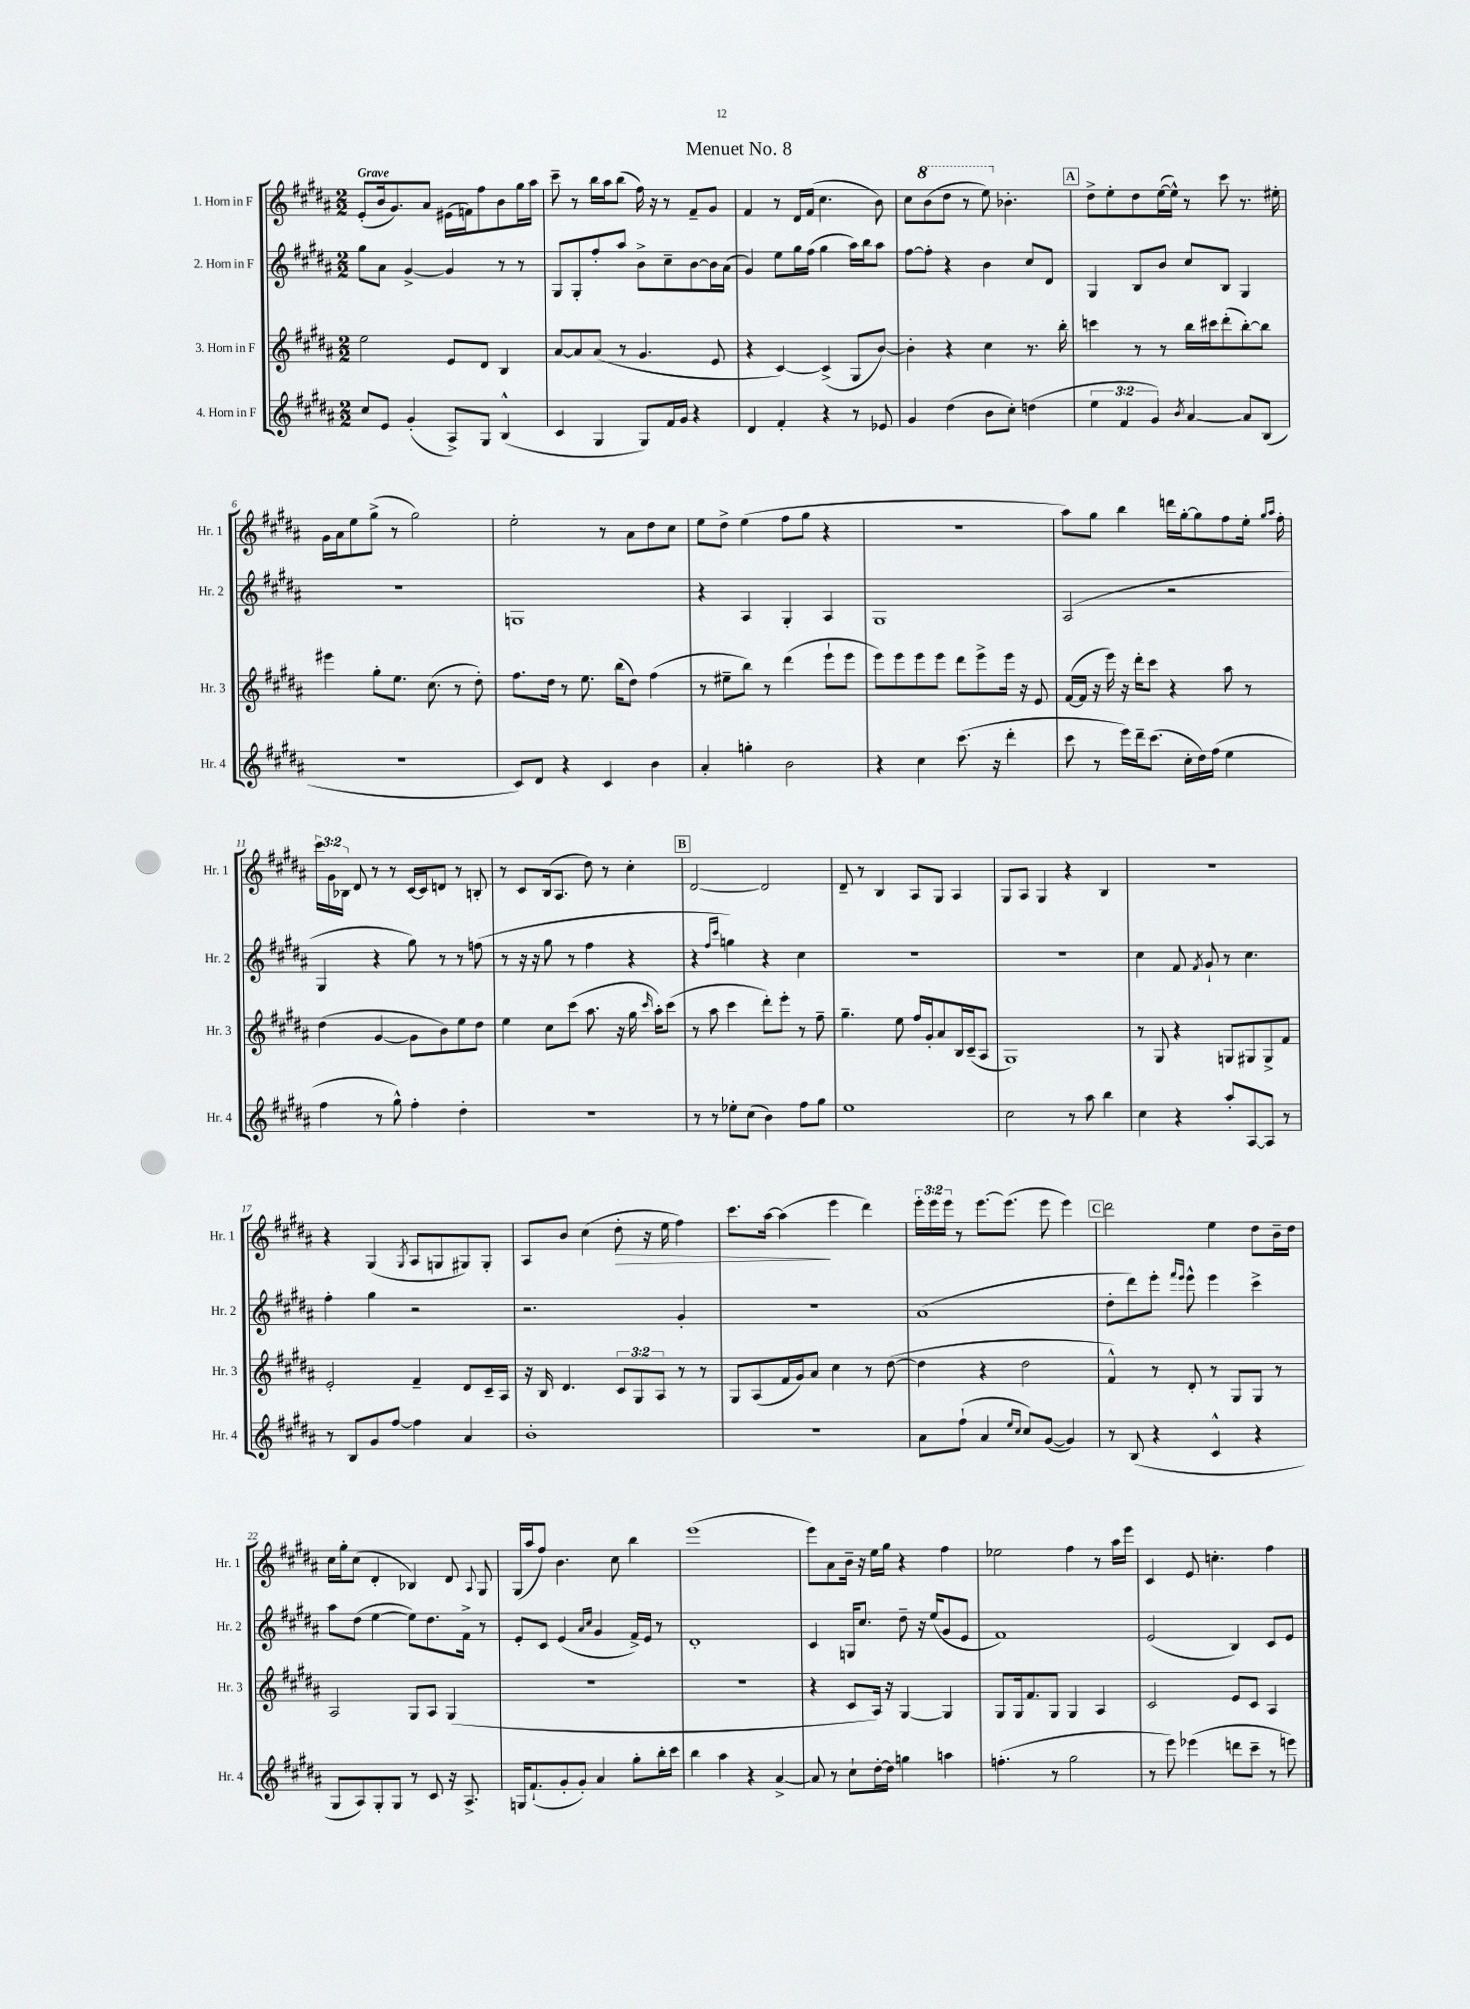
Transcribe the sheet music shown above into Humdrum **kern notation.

**kern	**kern	**kern	**kern	**dynam
*part4	*part3	*part2	*part1	*part1
*staff4	*staff3	*staff2	*staff1	*staff1
*I"4. Horn in F	*I"3. Horn in F	*I"2. Horn in F	*I"1. Horn in F	*
*I'Hr. 4	*I'Hr. 3	*I'Hr. 2	*I'Hr. 1	*
*clefG2	*clefG2	*clefG2	*clefG2	*
*k[f#c#g#d#a#]	*k[f#c#g#d#a#]	*k[f#c#g#d#a#]	*k[f#c#g#d#a#]	*
*M2/2	*M2/2	*M2/2	*M2/2	*
=1	=1	=1	=1	=1
!	!	!	!LO:TX:a:B:t=Grave	!
8cc#/L	2ee\	8gg#\L	(8e'/L	.
8e/J	.	8a#\J	16b/k	.
.	.	.	8.g#/)	.
(4g#'/	.	[4g#^/	.	.
.	.	.	8a#/J	.
8A#^/L)	8e/L	4g#/]	(16e#X\LL	.
.	.	.	16fn\J)	.
8G#/J	8d#/J	.	8ff#\	.
(4B^^/	4B/	8r	8b\	.
.	.	8r	16gg#\L	.
.	.	.	16aa#\JJ	.
=2	=2	=2	=2	=2
4c#/	[8a#/L	8G#/L	8ccc#~\	.
.	8a#/]	8G#'/	8r	.
4G#/	(8a#/J	8ff#'/	16bb\LL	.
.	.	.	16aa#\J	.
.	8r	8aa#/J	(8bb\J	.
8G#/L)	4.g#/	8b^\L	16ff#\)	.
.	.	.	16r	.
16f#/L	.	8cc#~\	8r	.
16g#/JJ	.	.	.	.
4r	.	[8b\	8f#~/L	.
.	8e/	16b\L]	8g#/J	.
.	.	(16a#\JJ	.	.
=3	=3	=3	=3	=3
4d#/	4r	4g#/)	4f#/	.
4f#'/	[4c#/)	8ee\L	8r	.
.	.	16gg#\L	16d#/LL	.
.	.	(16ff#\JJ	(16f#/JJ	.
4r	(4c#^/]	4gg#\	4.cc#\	.
8r	8G#/L	16aa#\LL)	.	.
.	.	16bb\J	.	.
8e-X/	[8b/J)	8aa#\J	8b\)	.
=4	=4	=4	=4	=4
4g#/	4b'\]	[8ff#\L	8cc#\L	.
*	*	*	*8va	*
.	.	8ff#'\J]	(8bb\	.
(4dd#\	4r	4r	8ddd#\J	.
.	.	.	8r	.
8b\L	4cc#\	4b\	8eee\)	.
*	*	*	*X8va	*
8cc#'\J)	.	.	4.b-X'\	.
(4ddn\	8.r	8cc#/L	.	.
.	.	8d#/J	.	.
.	16bb'\	.	.	.
!!LO:REH:place=s1:t=A
=5	=5	=5	=5	=5
6ee\	4cccn\	4G#/	8dd#^\L	.
.	.	.	8ee'\	.
6f#/	.	.	.	.
.	8r	8B/L	8dd#\	.
6g#/)	.	.	.	.
.	8r	8b/J	([16ee\L	.
.	.	.	16ee^^\JJ])	.
8qb/	.	.	.	.
[4a#/	16bb\LL	8cc#/L	8r	.
.	16ccc#X\J	.	.	.
.	(8ddd#'\	8B/J	8ccc#\	.
8a#/L]	[8bb'\)	4G#/	8.r	.
(8B/J	8bb\J]	.	.	.
.	.	.	16ee#X'\	.
!!LO:LB:g=z
=6	=6	=6	=6	=6
1r	4eee#X\	1r	16g#\LL	.
.	.	.	16a#\J	.
.	.	.	8ee\	.
.	8gg#'\L	.	(8gg#^\J	.
.	8.ee\J	.	8r	.
.	.	.	2gg#\)	.
.	(8.cc#\	.	.	.
.	8r	.	.	.
.	8dd#'\)	.	.	.
=7	=7	=7	=7	=7
8c#/L)	8.ff#\L	1Gn	2ee'\	.
8d#/J	.	.	.	.
.	16dd#\Jk	.	.	.
4r	8r	.	.	.
.	8.ee\	.	.	.
4c#/	.	.	8r	.
.	(16bb\KL	.	.	.
.	8dd#\J)	.	8a#\L	.
4b\	(4ff#\	.	8dd#\	.
.	.	.	8cc#\J	.
=8	=8	=8	=8	=8
4a#'/	8r	4r	8ee\L	.
.	8ee#X~\L	.	8dd#^\J	.
4ggn'\	8bb\J)	4A#/	(4ee\	.
.	8r	.	.	.
2b\	(4ddd#\	4G#'/	8ff#\L	.
.	.	.	8gg#\J	.
.	8eee`\L	4A#/	4r	.
.	8eee\J	.	.	.
=9	=9	=9	=9	=9
4r	8eee\L)	1G#	1r	.
.	8eee\	.	.	.
4cc#\	8eee\	.	.	.
.	8eee\J	.	.	.
(8.ccc#\	8ddd#\L	.	.	.
.	8eee^\	.	.	.
16r	.	.	.	.
4ddd#'\	16eee\Jk	.	.	.
.	16r	.	.	.
.	8e/	.	.	.
=10	=10	=10	=10	=10
8ccc#\	([16f#/LL	(2A#/	8aa#\L)	.
.	16f#/JJ]	.	.	.
8r	16r	.	8gg#\J	.
.	16eee\)	.	.	.
16eee\LL)	16r	.	4bb\	.
16ddd#~\J	16ddd#'\KL	.	.	.
(8.ccc#\J	8ccc#\J	.	.	.
.	4r	2r	16dddn\LL	.
16cc#'\LL	.	.	[16gg#'\J	.
16dd#\)	.	.	8gg#\]	.
(16ff#\JJ	.	.	.	.
4ee\	8aa#\	.	8ff#\	.
.	8r	.	16ee'\Jk	.
.	.	.	16qqgg#/LL	.
.	.	.	16qqaa#/JJ	.
.	.	.	16ff#'\	.
!!LO:LB:g=z
=11	=11	=11	=11	=11
4ff#\	(4dd#\	4G#/	24ccc#\LL	.
.	.	.	24g#\	.
.	.	.	24B-X\JJ	.
.	.	.	8d#/	.
8r	[4g#/	4r	8r	.
8gg#^^\)	.	.	8r	.
4ff#'\	8g#\L]	8gg#\)	[16c#/LL	.
.	.	.	16c#/J]	.
.	8b\)	8r	8dn/J	.
4dd#'\	8ee\	8r	8r	.
.	8dd#\J	(8ffn\	8Bn'/	.
=12	=12	=12	=12	=12
1r	4ee\	8r	8r	.
.	.	16r	8c#/L	.
.	.	16r	.	.
.	8cc#\L	8gg#\	(16B/k	.
.	.	.	8.A#/J	.
.	(8ccc#\J	8r	.	.
.	8.aa#\	4ff#\	8dd#\)	.
.	.	.	8r	.
.	16r	.	.	.
.	16gg#\	4r	4cc#'\	.
.	16qqccc#/	.	.	.
.	16aa#'\KL)	.	.	.
.	(8ccc#\J	.	.	.
!!LO:REH:place=s1:t=B
=13	=13	=13	=13	=13
8r	8r	4r	[2d#/	.
8r	8aa#\	.	.	.
.	.	16qqff#/LL	.	.
.	.	16qqccc#/JJ	.	.
8ee-X'\L	4ccc#\	4ggn\)	.	.
(8cc#\J	.	.	.	.
4b\)	8ddd#'\L)	4r	2d#/]	.
.	8eee'\J	.	.	.
8ff#\L	8r	4cc#\	.	.
8gg#\J	8ff#~\	.	.	.
=14	=14	=14	=14	=14
1ee	4.gg#~\	1r	8d#~/	.
.	.	.	8r	.
.	.	.	4B/	.
.	8ee\	.	.	.
.	16ff#/LL	.	8A#/L	.
.	16g#'/J	.	.	.
.	8a#/	.	8G#/J	.
.	16B/L	.	4A#/	.
.	(16c#~/J	.	.	.
.	8A#/J	.	.	.
=15	=15	=15	=15	=15
2cc#\	1G#)	1r	8G#/L	.
.	.	.	8A#/J	.
.	.	.	4G#/	.
8r	.	.	4r	.
8aa#\	.	.	.	.
4bb\	.	.	4B/	.
=16	=16	=16	=16	=16
4cc#\	8r	4cc#\	1r	.
.	8G#/	.	.	.
4r	4r	8f#/	.	.
.	.	8qf#/	.	.
.	.	8g#`/	.	.
8aa#'/L	8Gn/L	8r	.	.
[8A#/	8G#X/	4.cc#\	.	.
8A#/J]	8G#^/	.	.	.
8r	8f#/J	.	.	.
!!LO:LB:g=z
=17	=17	=17	=17	=17
8r	2e'/	4ff#'\	4r	.
8B/L	.	.	.	.
8g#/	.	4gg#\	(4G#/	.
[8ff#/J	.	.	.	.
.	.	.	8qG#/	.
4ff#\]	4f#~/	2r	8A#/L	.
.	.	.	8Gn/	.
4a#/	8d#/L	.	8G#X/)	.
.	16c#~/L	.	8G#'/J	.
.	16A#/JJ	.	.	.
=18	=18	=18	=18	=18
1b'	16r	2.r	8A#/L	.
.	16B/	.	.	.
.	4.d#/	.	8b/J	.
.	.	.	(4cc#\	.
!	!	!	!	!LO:HP:b
.	12c#/L	.	8dd#'\	>
.	12G#/	.	.	.
.	.	.	16r	.
.	12A#/J	.	.	.
.	.	.	16ee\	.
.	8r	4g#'/	4ff#\)	.
.	8r	.	.	.
=19	=19	=19	=19	=19
1r	8G#/L	1r	8.ccc#\L	.
.	(8A#/	.	.	.
.	.	.	[16aa#\Jk	.
.	16f#/L	.	(4aa#\]	.
.	16g#/J)	.	.	.
.	8a#/J	.	.	.
.	4cc#\	.	4eee\	]
.	8r	.	4ddd#\)	.
.	([8dd#\	.	.	.
=20	=20	=20	=20	=20
8a#\L	4dd#\]	(1a#	24eee'\LL	.
.	.	.	24eee\	.
.	.	.	24eee\JJ	.
(8ff#`\J	.	.	8r	.
4a#/	4r	.	[8.eee\L	.
.	.	.	(8.eee\J]	.
16qqee/LL	.	.	.	.
16qqcc#/JJ	.	.	.	.
8cc#/L)	2dd#\	.	.	.
([8g#/J	.	.	8eee\	.
4g#/])	.	.	4eee\)	.
!!LO:REH:place=s1:t=C
=21	=21	=21	=21	=21
8r	4f#^^/)	8dd#'\L	2ddd#\	.
(8B/	.	8ddd#\)	.	.
4r	8r	8eee'\J	.	.
.	.	16qqfff#/LL	.	.
.	.	16qqeee/JJ	.	.
.	8d#'/	8eee^^\	.	.
4c#^^/	8r	4eee\	4ee\	.
.	8G#/L	.	.	.
4r	8G#/J	4ccc#^\	8dd#\L	.
.	8r	.	16b~\L	.
.	.	.	16dd#\JJ	.
!!LO:LB:g=z
=22	=22	=22	=22	=22
8G#/L	2A#/	8aa#\L	16cc#\LL	.
.	.	.	16gg#'\J	.
8A#/)	.	(8dd#\J	(8cc#\J	.
8G#'/	.	[4ee\	4d#'/	.
8G#/J	.	.	.	.
8r	8G#/L	8ee\L])	4B-X/)	.
8c#/	8A#/J	8.dd#\	.	.
16r	(4G#/	.	8d#/	.
8.A#^/	.	16f#^\Jk	.	.
.	.	.	8qqA#/	.
.	.	8r	8G#/	.
=23	=23	=23	=23	=23
16Gn/KL	1r	8e'/L	(16G#/LL	.
(8.f#`/	.	.	16aa#/J	.
.	.	8c#/J	8ff#/J)	.
8g#'/	.	(4e/	4.b\	.
8g#'/J)	.	.	.	.
.	.	16qqa#/LL	.	.
.	.	16qqcc#/JJ	.	.
4a#/	.	4g#/	.	.
.	.	.	8cc#\	.
8gg#'\L	.	16f#^/LL)	4bb\	.
.	.	16e/JJ	.	.
16bb'\L	.	8r	.	.
16ccc#\JJ	.	.	.	.
=24	=24	=24	=24	=24
4bb\	1r	1d#'	(1eee	.
4aa#\	.	.	.	.
4r	.	.	.	.
[4a#^/	.	.	.	.
=25	=25	=25	=25	=25
8a#/]	4r	4c#/	8eee\L)	.
8r	.	.	8a#\	.
8cc#`\L	8c#/L	16Gn/KL	16b~\Jk	.
.	.	8.cc#/J	16r	.
[16dd#'\L	16A#/Jk)	.	16ee\LL	.
16dd#\JJ]	16r	.	16gg#\JJ	.
4ggn\	[4G#/	8dd#~\	4r	.
.	.	16r	.	.
.	.	(16ee/KL	.	.
4aan\	4G#/]	8g#/	4ff#\	.
.	.	8e/J	.	.
=26	=26	=26	=26	=26
(4.ffn'\	8G#/L	1f#)	2ee-X\	.
.	16G#/k	.	.	.
.	8.f#/	.	.	.
8r	8G#/J	.	.	.
2gg#\	4G#/	.	4ff#\	.
.	4A#/	.	8r	.
.	.	.	16aa#\LL	.
.	.	.	16eee\JJ	.
=27	=27	=27	=27	=27
8r	2c#/	(2e/	4c#/	.
8eee\)	.	.	.	.
(4eee-X\	.	.	8e/	.
.	.	.	4.ccn'\	.
8dddn\L	8e/L	4B/)	.	.
8ccc#~\J	8c#/J	.	.	.
8r	4A#/	8c#/L	4ff#\	.
8eeen\)	.	8e/J	.	.
==	==	==	==	==
*-	*-	*-	*-	*-
